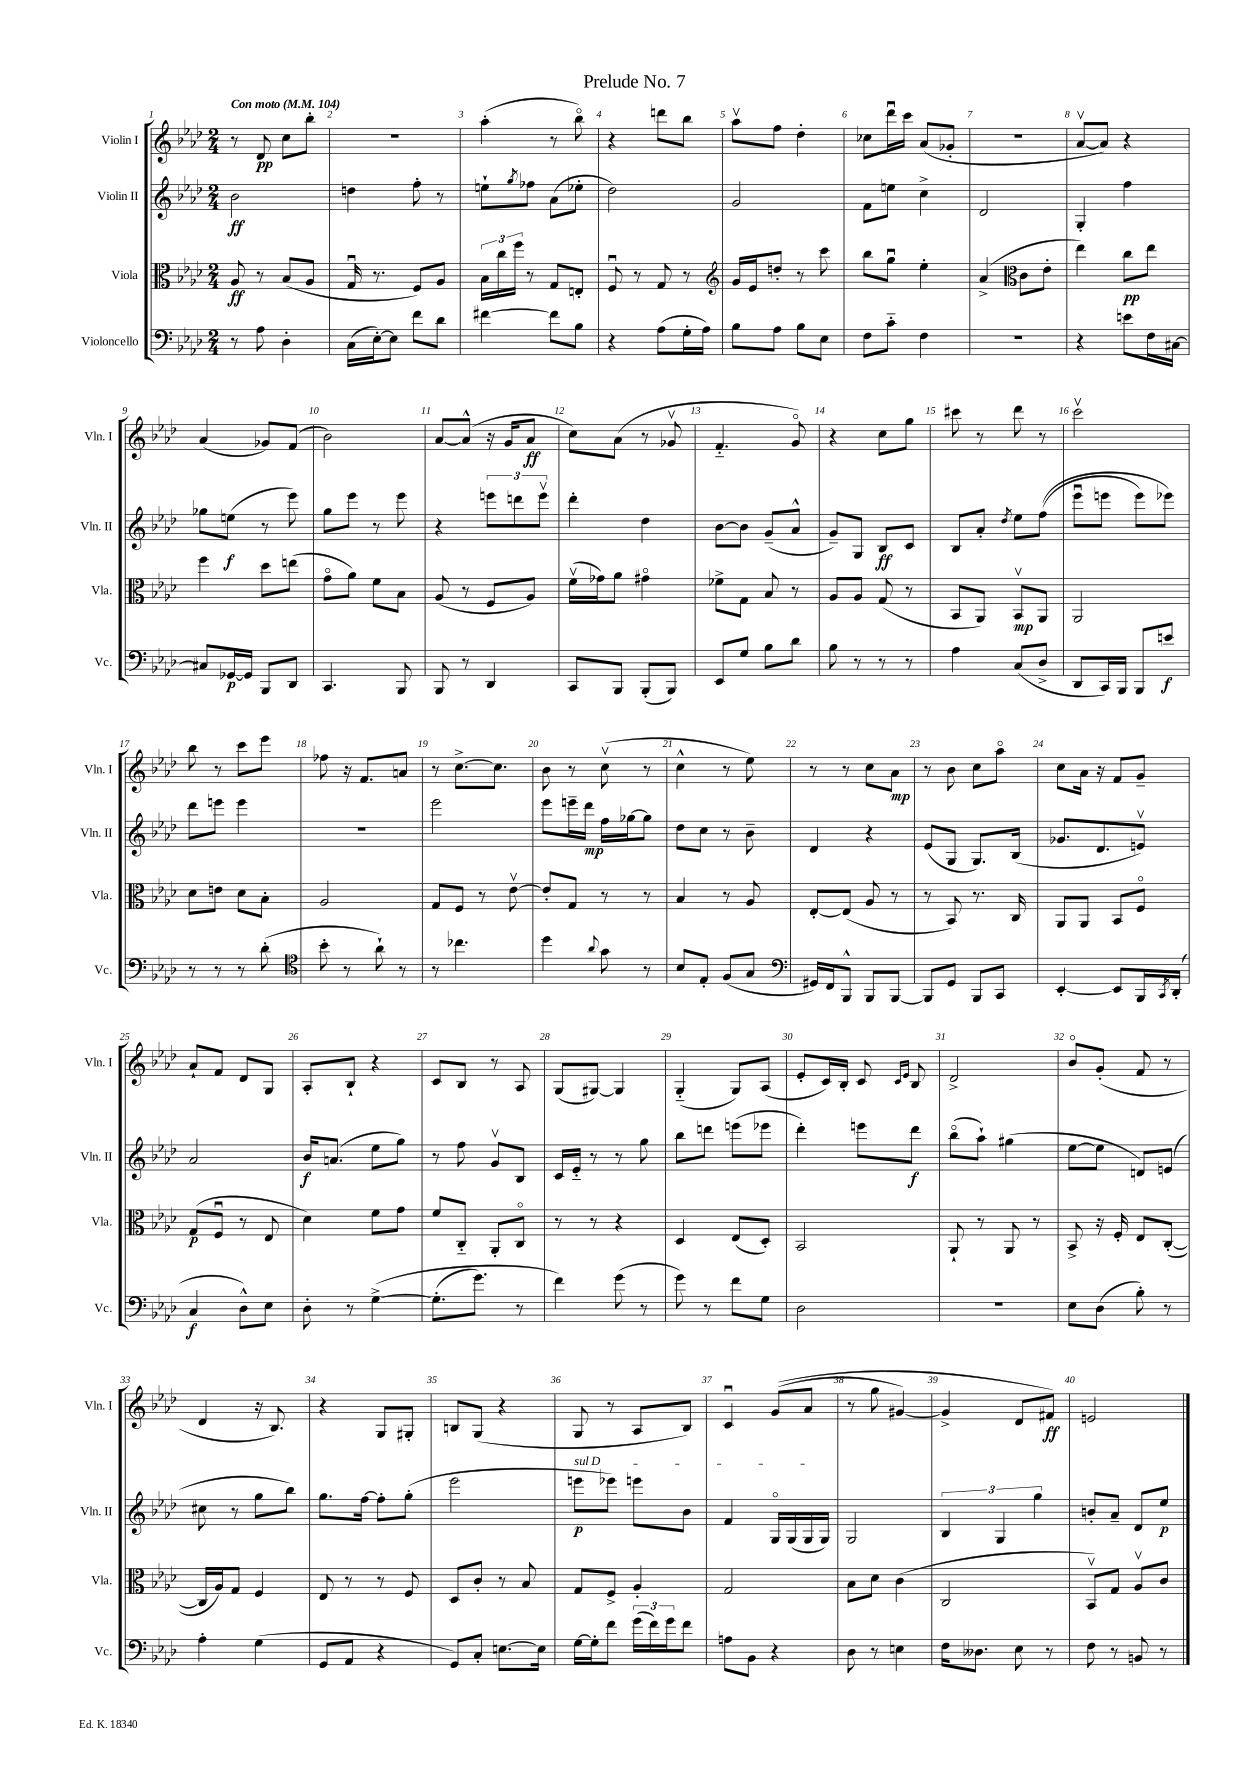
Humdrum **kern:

**kern	**kern	**kern	**kern
*staff4	*staff3	*staff2	*staff1
*clefF4	*clefC3	*clefG2	*clefG2
*k[b-e-a-d-]	*k[b-e-a-d-]	*k[b-e-a-d-]	*k[b-e-a-d-]
*M2/4	*M2/4	*M2/4	*M2/4
*MM104	*MM104	*MM104	*MM104
8r	8A-	2b-	8r
8A-	8r	.	8d-
4D-'	(8B-	.	8cc
.	8A-	.	8bb-'
=	=	=	=
(16C	16Gu	4dd	2r
[16E-')	8.r	.	.
8E-]	.	.	.
8f	8F)	8ff'	.
8d-	8A-	8r	.
=	=	=	=
[4f#	24B-	8ee`	(4aa-'
.	24cc	.	.
.	24ff	.	.
.	.	8qgg	.
.	8r	8ff-	.
8f#]	8G	(8a-	8r
8B-	8E'	8ee-'	8bb-o)
=	=	=	=
4r	8Fu	2dd-)	4r
.	8r	.	.
(8A-	8G	.	8ddd
16G'	8r	.	8bb-
16A-)	.	.	.
=	=	=	=
*	*clefG2	*	*
8B-	16g	2g	8aa-v
.	16e-	.	.
8A-	8dd'	.	8ff
8B-	8r	.	4dd-'
8E-	8ccc	.	.
=	=	=	=
8F	8bb-	8f	8cc-
8c'~	8ggu	8ee	16ddd-u
.	.	.	16ccc
4F	4ee-'	4cc^	(8a-
.	.	.	8g-'
=	=	=	=
2r	(4a-^	2d-	2r
*	*clefC3	*	*
.	8c	.	.
.	8e-'	.	.
=	=	=	=
4r	4ee-)	4G'	[8a-v
.	.	.	8a-])
8e	8cc	4ff	4r
16F	8ee-	.	.
[16C#	.	.	.
=	=	=	=
8C#]	4ff	8gg-	(4a-
[16GG-	.	(8ee	.
16GG-]	.	.	.
8BBB-	8dd-	8r	8g-)
8DD-	(8ee	8eee-)	(8f
=	=	=	=
4.CC	8go	8gg	2b-)
.	8a-)	8eee-	.
.	8f	8r	.
8BBB-	8B-	8eee-	.
=	=	=	=
8BBB-	(8A-	4r	[8a-
8r	8r	.	(8a-^^]
4DD-	8F	12eee	16r
.	.	.	16g
.	.	12ddd	.
.	8A-)	.	8a-
.	.	12eeev	.
=	=	=	=
8CC	(16fv	4ddd-'	8cc)
.	16g-)	.	.
8BBB-	8a-	.	(8a-
(8BBB-'	4g#o	4dd-	8r
8BBB-)	.	.	8g-v
=	=	=	=
8EE-	8f-^	[8b-	4.f'~
8G	8G	8b-]	.
8B-	8B-	(8g~	.
8d-	8r	8a-^^	8go)
=	=	=	=
8B-	8A-	8g~)	4r
8r	8A-	8G	.
8r	(8G	8B-	8cc
8r	8r	8c	8gg
=	=	=	=
4A-	8BB-	8B-	8ccc#
.	8AA-)	8a-'	8r
.	.	8qdd-	.
(8C	8BB-v	8ee-	8ddd-
8D-^	8AA-	&((8ff	8r
=	=	=	=
8DD-	2AA-	8eee-u	2cccv
16CC)	.	8eee	.
16BBB-	.	.	.
8BBB-	.	8eee)	.
8e	.	8eee-&)	.
=	=	=	=
8r	8d-	8ddd-	8bb-
8r	8e	8eee	8r
8r	8d-	4eee	8ccc
(8d-'	8B-'	.	8eee-
=	=	=	=
*clefC4	*	*	*
8b-'	2A-	2r	8ff-
8r	.	.	16r
.	.	.	8.f
8a-`)	.	.	.
8r	.	.	8a
=	=	=	=
8r	8G	2eee-	8r
4.cc-	8F	.	[8.cc^
.	8r	.	.
.	.	.	8.cc]
.	[8e-v	.	.
=	=	=	=
4dd-	8e-']	8eee-	8b-
.	8G	16eee~	8r
.	.	16ddd-	.
8qqa-	.	.	.
8g	8r	16ff	(8ccv
.	.	[16gg-	.
8r	8r	8gg-]	8r
=	=	=	=
8B-	4B-	8dd-	4cc^^
8E-'	.	8cc	.
(8F	8r	8r	8r
8G	8A-	8b-~	8ee-)
=	=	=	=
*clefF4	*	*	*
16GG#)	[8E-'	4d-	8r
16FF	.	.	.
8BBB-^^	(8E-]	.	8r
8BBB-	8A-	4r	8cc
[8BBB-	8r	.	8a-
=	=	=	=
8BBB-]	8r	(8e-	8r
8GG	8BB-)	8G	8b-
8BBB-	8.r	8.G)	8cc
8CC	.	.	8aa-o
.	16C	(16B-	.
=	=	=	=
[4EE-'	8AA-	8.g-	8cc
.	8AA-	.	16a-
.	.	8.d-	16r
8EE-]	8BB-	.	8f
16BBB-	8Fo	8ev)	8g~
8qCC	.	.	.
(16DD-'	.	.	.
=	=	=	=
4C	(8G	2a-	8a-`
.	8Fu	.	8f
8D-^^)	8r	.	8d-
8E-	8E-	.	8G
=	=	=	=
8D-'	4d-)	16b-	8A-'
.	.	(8.a	.
8r	.	.	8B-`
&([4G^	8f	8ee-	4r
.	8g	8gg)	.
=	=	=	=
(8.G']	8f	8r	8c
.	8C'~	8ff	8B-
8.g)	.	.	.
.	8AA-'	8gv	8r
8r	8Co	8B-	8A-
=	=	=	=
4f&)	8r	16c	(8G
.	.	16e-'~	.
.	8r	8r	[8G#)
(8g	4r	8r	4G#]
8r	.	8gg	.
=	=	=	=
8g)	4D-	8bb-	(4G'~
8r	.	8ddd	.
8f	(8E-	(8eee	8G)
8G	8D-')	8eee-	(8A-
=	=	=	=
2D-	2BB-	4ddd-')	8e-'
.	.	.	16c)
.	.	.	16B-'
.	.	8eee	8c
.	.	.	16qqc
.	.	.	16qqe-
.	.	8ddd-	8B-
=	=	=	=
2r	8AA-`	(8bb-o	2d-^
.	8r	8aa-`)	.
.	8AA-	(4gg#	.
.	8r	.	.
=	=	=	=
8E-	8BB-^	[8ee-	8b-o
(8D-	16r	8ee-]	(8g'
.	16F'	.	.
8B-')	8E-	8d)	8f
8r	([8C'	(8e	8r
=	=	=	=
4A-'	16C]	8cc#	4d-
.	16A-)	.	.
.	8G	8r	.
(4G	4F	8gg	16r
.	.	.	8.B-)
.	.	8bb-)	.
=	=	=	=
8GG	8E-	8.gg	4r
8AA-	8r	.	.
.	.	[16ff	.
4r	8r	8ff']	8G
.	8F	(8gg'	8G#'
=	=	=	=
8GG)	8D-	2eee-	8B
8C'	8c'	.	(8G
[8.E	8r	.	4r
.	8B-	.	.
16E]	.	.	.
=	=	=	=
[16G	8G	8eee	8G
16G']	.	.	.
8f	8F^	8eee-)	8r
(24g	4A-'	8eee	8A-
24f)	.	.	.
24g	.	.	.
8f	.	8b-	8B-)
=	=	=	=
8A	2G	4f	4cu
8BB-	.	.	.
4r	.	16Go	&((8g
.	.	(16G	.
.	.	16G	8a-
.	.	16G)	.
=	=	=	=
8D-	8B-	2G	8r
8r	8d-	.	8gg
4E	(4c	.	[4g#)
=	=	=	=
16F	2C	6B-	4g#^]
8.D--	.	.	.
.	.	6G	.
8E-	.	.	8d-
.	.	6gg	.
8r	.	.	8f#&)
=	=	=	=
8F	8BB-v)	8b'	2e
8r	8G	8a-~	.
8BB	8A-v	8d-	.
8r	8c	8ee-	.
==	==	==	==
*-	*-	*-	*-
